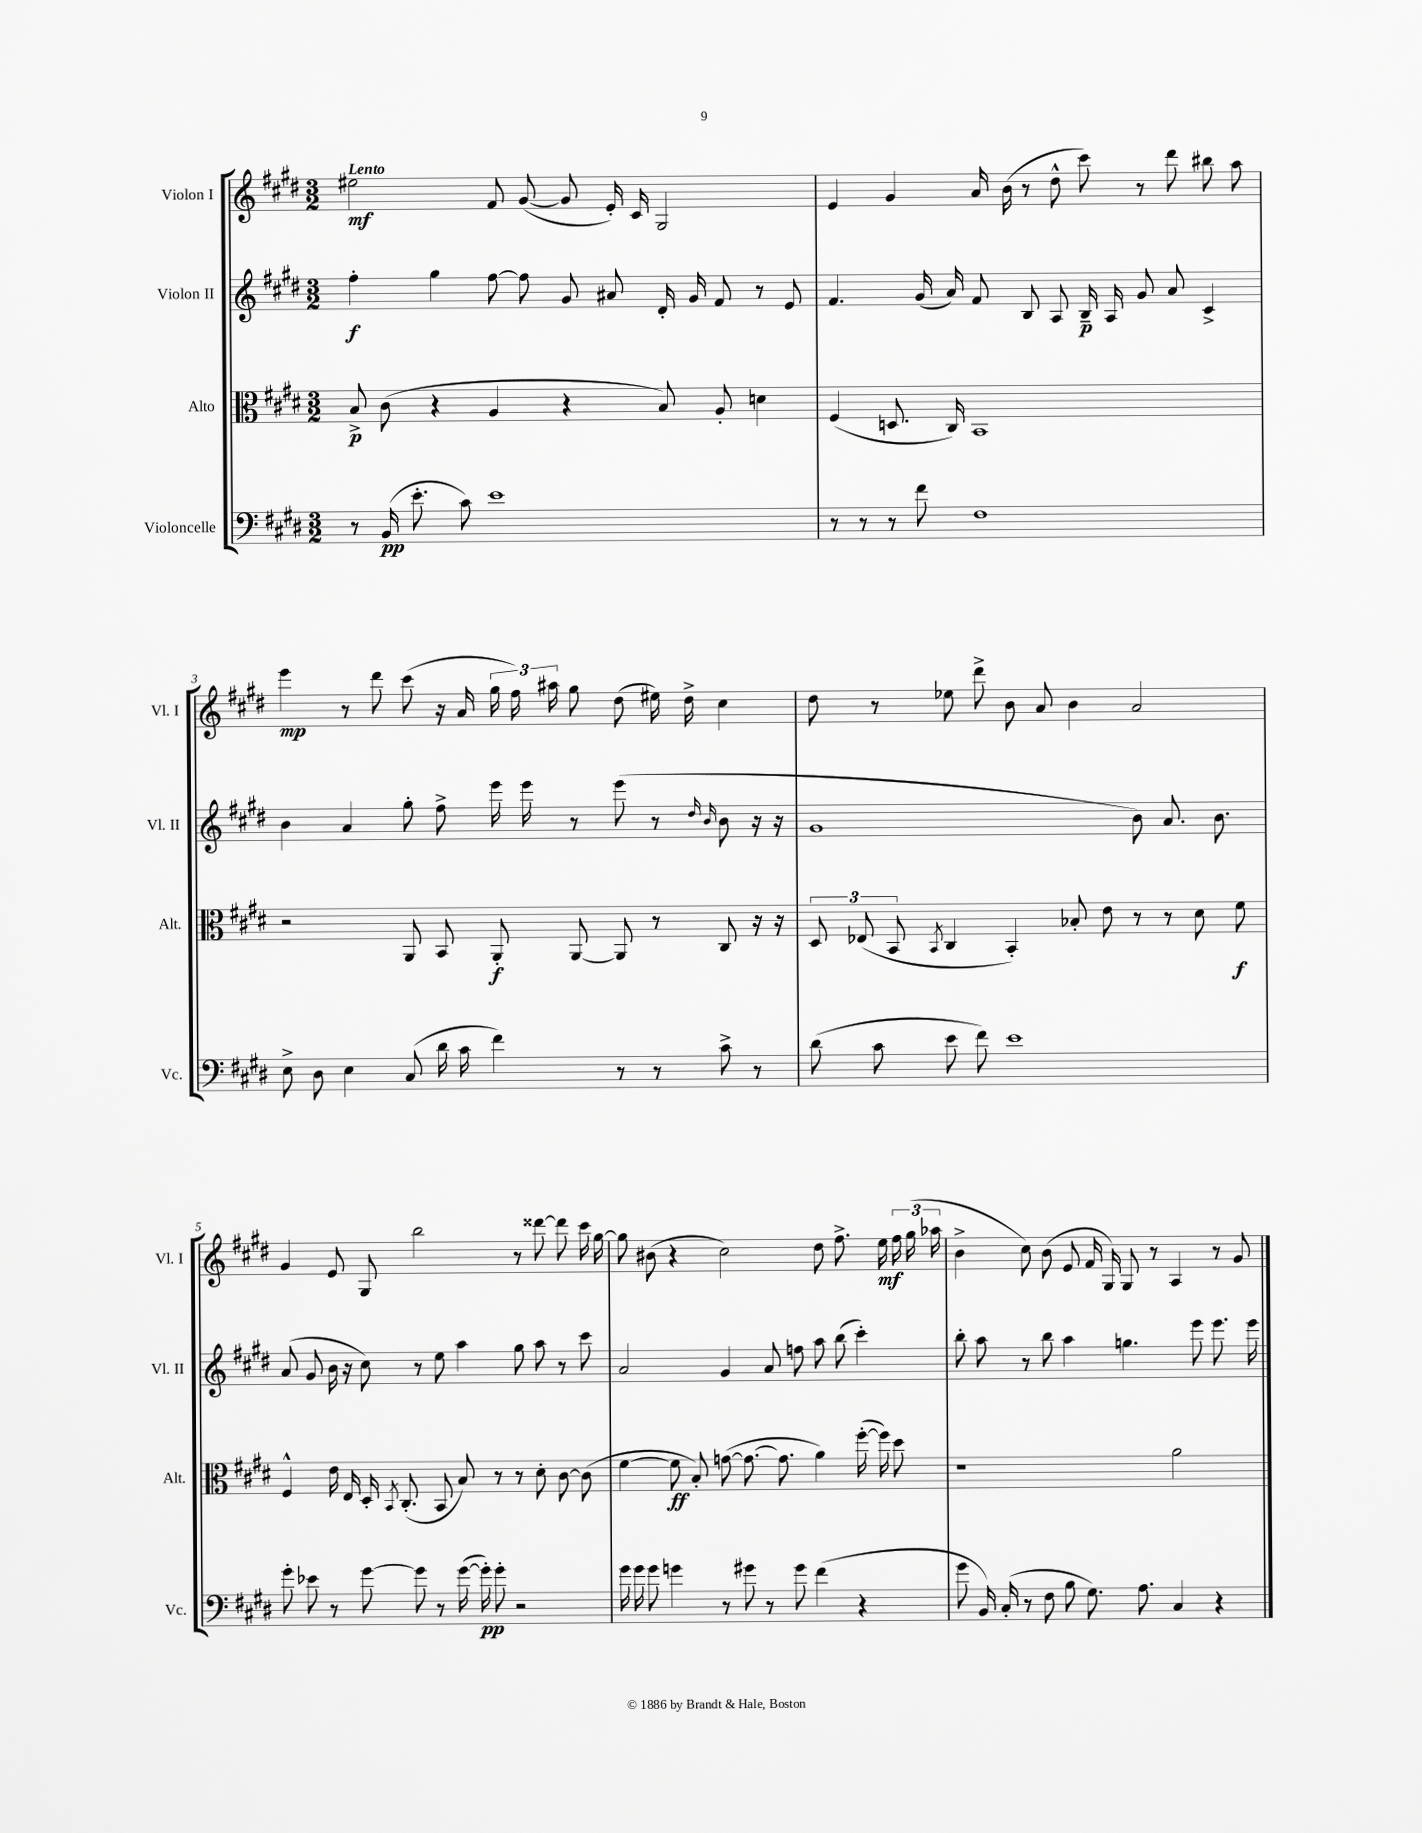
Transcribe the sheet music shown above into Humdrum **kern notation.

**kern	**dynam	**kern	**dynam	**kern	**dynam	**kern	**dynam
*part4	*part4	*part3	*part3	*part2	*part2	*part1	*part1
*staff4	*staff4	*staff3	*staff3	*staff2	*staff2	*staff1	*staff1
*I"Violoncelle	*	*I"Alto	*	*I"Violon II	*	*I"Violon I	*
*I'Vc.	*	*I'Alt.	*	*I'Vl. II	*	*I'Vl. I	*
*clefF4	*	*clefC3	*	*clefG2	*	*clefG2	*
*k[f#c#g#d#]	*	*k[f#c#g#d#]	*	*k[f#c#g#d#]	*	*k[f#c#g#d#]	*
*M3/2	*	*M3/2	*	*M3/2	*	*M3/2	*
=1	=1	=1	=1	=1	=1	=1	=1
!	!	!	!	!	!	!LO:TX:a:B:t=Lento	!
8r	.	8B^/	p	4ff#'\	f	2ee#X\	mf
(16BB/	pp	(8c#\	.	.	.	.	.
8.e'\	.	.	.	.	.	.	.
.	.	4r	.	4gg#\	.	.	.
8c#\)	.	.	.	.	.	.	.
1e	.	4A/	.	[8ff#\	.	8f#/	.
.	.	.	.	8ff#\]	.	([8g#/	.
.	.	4r	.	8g#/	.	8g#/]	.
.	.	.	.	8a#X/	.	16e'/)	.
.	.	.	.	.	.	16c#/	.
.	.	8B/)	.	16d#'/	.	2G#/	.
.	.	.	.	16g#/	.	.	.
.	.	8A'/	.	8f#/	.	.	.
.	.	4dn\	.	8r	.	.	.
.	.	.	.	8e/	.	.	.
=2	=2	=2	=2	=2	=2	=2	=2
8r	.	(4F#/	.	4.f#/	.	4e/	.
8r	.	.	.	.	.	.	.
8r	.	8.Dn/	.	.	.	4g#/	.
8f#\	.	.	.	(16g#/	.	.	.
.	.	16C#/)	.	16a/)	.	.	.
1F#	.	1BB	.	8f#/	.	16a/	.
.	.	.	.	.	.	(16b\	.
.	.	.	.	8B/	.	8r	.
.	.	.	.	8A/	.	8dd#^^\	.
.	.	.	.	16B~/	p	8ccc#\)	.
.	.	.	.	16A/	.	.	.
.	.	.	.	8g#/	.	8r	.
.	.	.	.	8a/	.	8ddd#\	.
.	.	.	.	4c#^/	.	8bb#X\	.
.	.	.	.	.	.	8aa\	.
!!LO:LB:g=z
=3	=3	=3	=3	=3	=3	=3	=3
8E^\	.	2r	.	4b\	.	4eee\	mp
8D#\	.	.	.	.	.	.	.
4E\	.	.	.	4a/	.	8r	.
.	.	.	.	.	.	8ddd#\	.
(8C#/	.	8AA/	.	8gg#'\	.	(8ccc#\	.
16d#\	.	8BB/	.	8ff#^\	.	16r	.
16c#\	.	.	.	.	.	16a/	.
4f#\)	.	8AA'/	f	16eee\	.	24gg#\	.
.	.	.	.	.	.	24ff#\)	.
.	.	.	.	16eee\	.	.	.
.	.	.	.	.	.	24aa#X\	.
.	.	[8AA/	.	8r	.	8gg#\	.
8r	.	8AA/]	.	(8eee\	.	(8dd#\	.
8r	.	8r	.	8r	.	16ee#X\)	.
.	.	.	.	.	.	16dd#^\	.
.	.	.	.	16qqdd#/	.	.	.
.	.	.	.	16qqb/	.	.	.
8c#^\	.	8C#/	.	8b\	.	4cc#\	.
8r	.	16r	.	16r	.	.	.
.	.	16r	.	16r	.	.	.
=4	=4	=4	=4	=4	=4	=4	=4
(8d#\	.	12D#/	.	1g#	.	8dd#\	.
.	.	(12E-X/	.	.	.	.	.
8c#\	.	.	.	.	.	8r	.
.	.	12BB/	.	.	.	.	.
.	.	8qBB/	.	.	.	.	.
8e\	.	4C#/	.	.	.	8ee-X\	.
8f#\)	.	.	.	.	.	8ddd#^\	.
1e	.	4BB'/)	.	.	.	8b\	.
.	.	.	.	.	.	8a/	.
.	.	8B-X'/	.	.	.	4b\	.
.	.	8e\	.	.	.	.	.
.	.	8r	.	8b\)	.	2a/	.
.	.	8r	.	8.a/	.	.	.
.	.	8d#\	.	.	.	.	.
.	.	.	.	8.b\	.	.	.
.	.	8f#\	f	.	.	.	.
!!LO:LB:g=z
=5	=5	=5	=5	=5	=5	=5	=5
8g#'\	.	4F#^^/	.	(8a/	.	4g#/	.
8e-X\	.	.	.	8g#/	.	.	.
8r	.	16e\	.	16b\	.	8e/	.
.	.	16E/	.	16r	.	.	.
[8g#\	.	16D#'/	.	8cc#\)	.	8G#/	.
.	.	8qBB/	.	.	.	.	.
.	.	(8.C#'/	.	.	.	.	.
8g#\]	.	.	.	8r	.	2bb\	.
8r	.	8BB/	.	8ee\	.	.	.
([16g#\	.	8B/)	.	4aa\	.	.	.
16g#'\])	pp	.	.	.	.	.	.
8g#'\	.	8r	.	.	.	.	.
2r	.	8r	.	8gg#\	.	8r	.
.	.	8d#'\	.	8aa\	.	[8ddd##X\	.
.	.	[8c#\	.	8r	.	8ddd##\]	.
.	.	(8c#\]	.	8ccc#\	.	16ccc#\	.
.	.	.	.	.	.	[16gg#\	.
=6	=6	=6	=6	=6	=6	=6	=6
16g#\	.	[4f#\	.	2a/	.	8gg#\]	.
16g#\	.	.	.	.	.	.	.
8g#\	.	.	.	.	.	(8b#X\	.
4gn\	.	8f#\]	ff	.	.	4r	.
.	.	8B'/)	.	.	.	.	.
8r	.	([8gn\	.	4g#/	.	2cc#\)	.
8g#X\	.	8.g\_	.	.	.	.	.
8r	.	.	.	8a/	.	.	.
.	.	8.g\]	.	.	.	.	.
8g#\	.	.	.	8ffn\	.	.	.
(4f#\	.	4a\)	.	8aa\	.	8dd#\	.
.	.	.	.	(8bb\	.	8.ff#^\	.
4r	.	([16ff#'\	.	4ccc#'\)	.	.	.
.	.	16ff#\])	.	.	.	16ee\	mf
.	.	8dd#\	.	.	.	24ff#\	.
.	.	.	.	.	.	(24gg#\	.
.	.	.	.	.	.	24aa-X\	.
=7	=7	=7	=7	=7	=7	=7	=7
8g#\	.	1r	.	8bb'\	.	4b^\	.
16BB/)	.	.	.	8aa\	.	.	.
(16C#'/	.	.	.	.	.	.	.
8r	.	.	.	8r	.	8cc#\)	.
8F#\	.	.	.	8bb\	.	(8b\	.
8B\	.	.	.	4aa\	.	8e/	.
8.G#\)	.	.	.	.	.	16f#/	.
.	.	.	.	.	.	16G#/)	.
.	.	.	.	4.ggn\	.	8G#/	.
8.A\	.	.	.	.	.	.	.
.	.	.	.	.	.	8r	.
4C#/	.	2a\	.	.	.	4A/	.
.	.	.	.	8eee\	.	.	.
4r	.	.	.	8.eee\	.	8r	.
.	.	.	.	.	.	8g#/	.
.	.	.	.	16eee\	.	.	.
==	==	==	==	==	==	==	==
*-	*-	*-	*-	*-	*-	*-	*-
